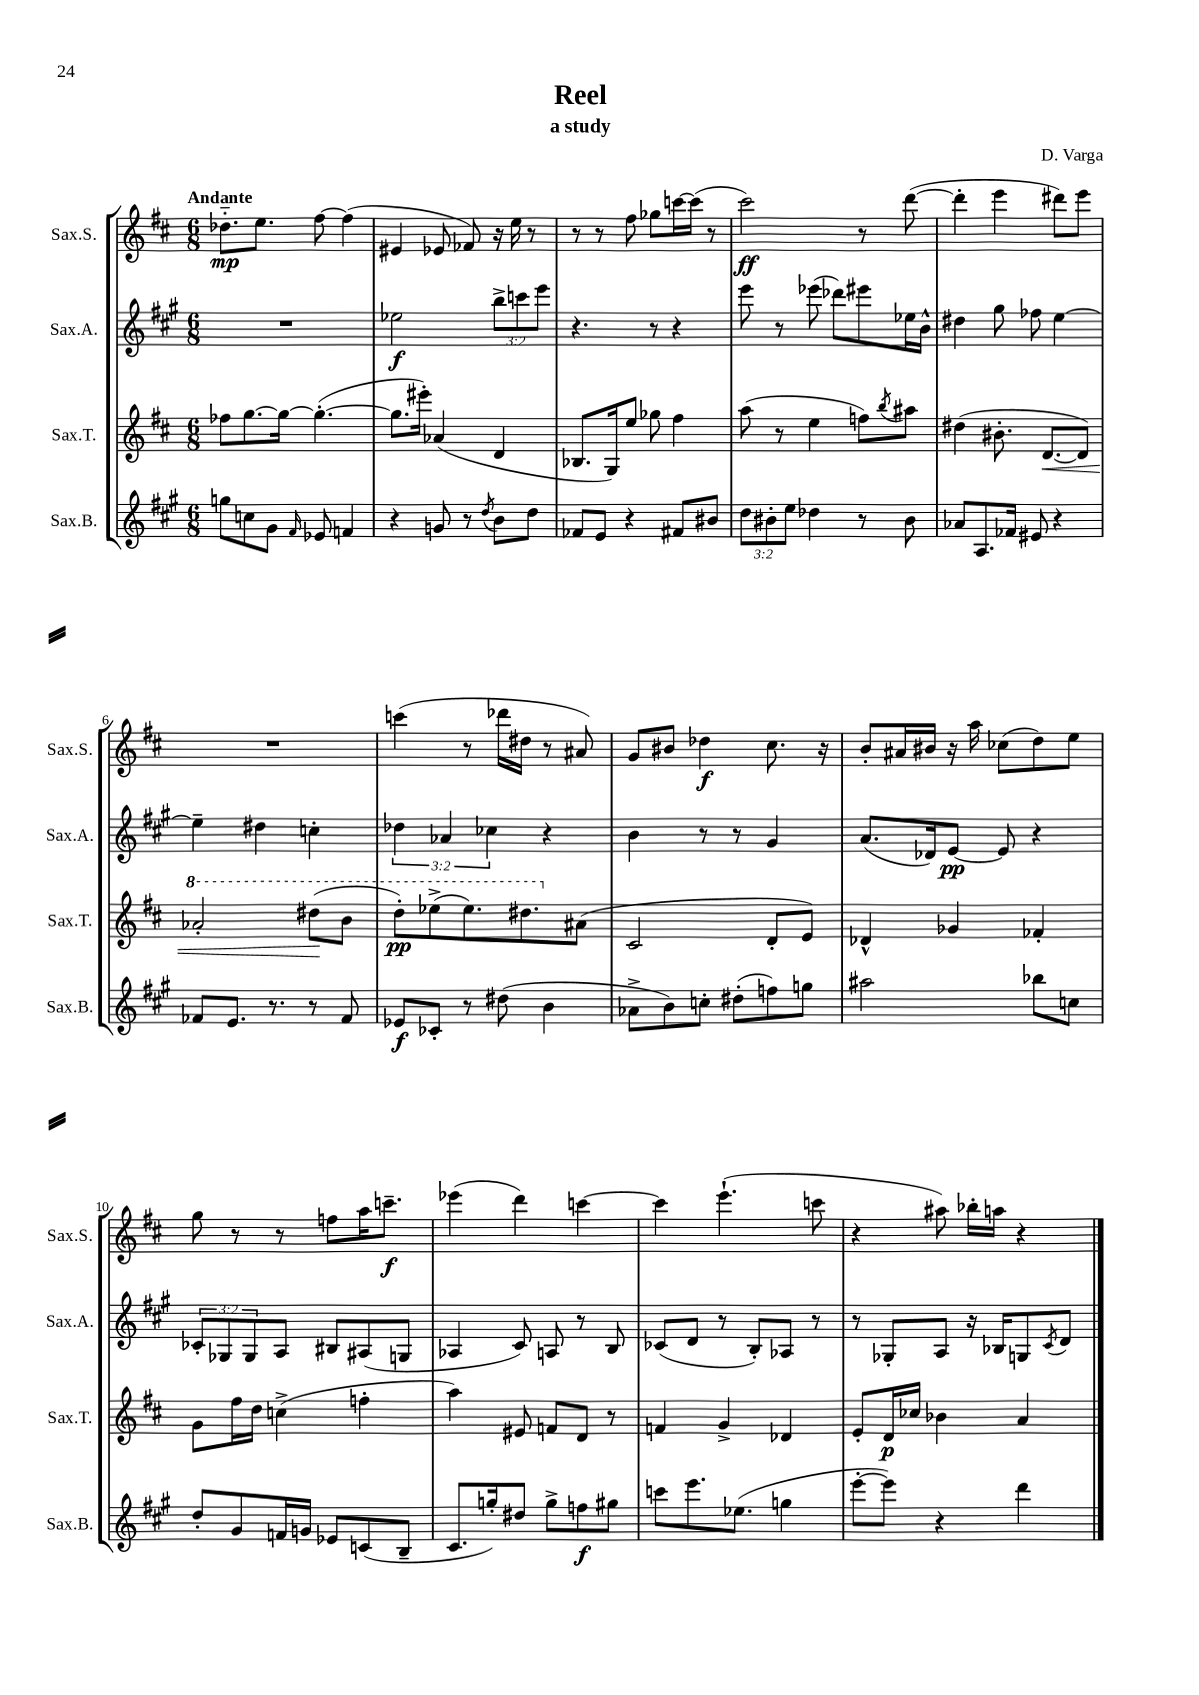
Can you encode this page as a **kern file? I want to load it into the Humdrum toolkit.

**kern	**dynam	**kern	**dynam	**kern	**dynam	**kern	**dynam
*part4	*part4	*part3	*part3	*part2	*part2	*part1	*part1
*staff4	*staff4	*staff3	*staff3	*staff2	*staff2	*staff1	*staff1
*I"Sax.B.	*	*I"Sax.T.	*	*I"Sax.A.	*	*I"Sax.S.	*
*I'Sax.B.	*	*I'Sax.T.	*	*I'Sax.A.	*	*I'Sax.S.	*
*clefG2	*	*clefG2	*	*clefG2	*	*clefG2	*
*k[f#c#g#]	*	*k[f#c#]	*	*k[f#c#g#]	*	*k[f#c#]	*
*M6/8	*	*M6/8	*	*M6/8	*	*M6/8	*
=1	=1	=1	=1	=1	=1	=1	=1
!	!	!	!	!	!	!LO:TX:a:B:t=Andante	!
8ggn\L	.	8ff-X\L	.	2.r	.	8.dd-X\L	mp
8ccn\	.	[8.gg\	.	.	.	.	.
.	.	.	.	.	.	8.ee\J	.
8g#\J	.	.	.	.	.	.	.
.	.	16gg\Jk_	.	.	.	.	.
16qqf#/	.	.	.	.	.	.	.
8e-X/	.	(4.gg'\_	.	.	.	[8ff#\	.
4fn/	.	.	.	.	.	(4ff#\]	.
=2	=2	=2	=2	=2	=2	=2	=2
4r	.	8.gg\L]	.	2ee-X\	f	4e#X/	.
.	.	16eee#X'\Jk)	.	.	.	.	.
8gn/	.	(4a-X/	.	.	.	8e-X/	.
8r	.	.	.	.	.	8f-X/)	.
8qdd/	.	.	.	.	.	.	.
8b\L	.	4d/	.	12bb^\L	.	16r	.
.	.	.	.	.	.	16ee\	.
.	.	.	.	12cccn\	.	.	.
8dd\J	.	.	.	.	.	8r	.
.	.	.	.	12eee\J	.	.	.
=3	=3	=3	=3	=3	=3	=3	=3
8f-X/L	.	8.B-X/L	.	4.r	.	8r	.
8e/J	.	.	.	.	.	8r	.
.	.	16G/k)	.	.	.	.	.
4r	.	8ee/J	.	.	.	8ff#\	.
.	.	8gg-X\	.	8r	.	8gg-X\L	.
8f#X/L	.	4ff#\	.	4r	.	[16cccn\L	.
.	.	.	.	.	.	(16ccc\JJ]	.
8b#X/J	.	.	.	.	.	8r	.
=4	=4	=4	=4	=4	=4	=4	=4
12dd\L	.	(8aa\	.	8eee\	.	2ccc#\)	ff
12b#X'\	.	.	.	.	.	.	.
.	.	8r	.	8r	.	.	.
12ee\J	.	.	.	.	.	.	.
4dd-X\	.	4ee\	.	(8eee-X\	.	.	.
.	.	.	.	8ddd-X\L)	.	.	.
8r	.	8ffn\L)	.	8eee#X\	.	8r	.
.	.	8qbb/	.	.	.	.	.
8b#\	.	8aa#X\J	.	16ee-X\L	.	([8ddd\	.
.	.	.	.	16b^^\JJ	.	.	.
=5	=5	=5	=5	=5	=5	=5	=5
8a-X/L	.	(4dd#X\	.	4dd#X\	.	4ddd'\]	.
8.A/	.	.	.	.	.	.	.
.	.	8.b#X'\	.	8gg#\	.	4eee\	.
16f-X/Jk	.	.	.	.	.	.	.
8e#X/	.	.	.	8ff-X\	.	.	.
!	!	!	!LO:HP:b	!	!	!	!
.	.	[8.d/L	<	.	.	.	.
4r	.	.	.	[4ee\	.	8ddd#X\L)	.
.	.	8d/J])	.	.	.	8eee\J	.
!!LO:LB:g=z
=6	=6	=6	=6	=6	=6	=6	=6
*	*	*8va	*	*	*	*	*
8f-X/L	.	2aa-X'/	.	4ee~\]	.	2.r	.
8.e/J	.	.	.	.	.	.	.
.	.	.	.	4dd#X\	.	.	.
8.r	.	.	.	.	.	.	.
8r	.	(8ddd#X\L	.	4ccn'\	.	.	.
8f-/	.	8bb\J	[	.	.	.	.
=7	=7	=7	=7	=7	=7	=7	=7
8e-X/L	f	8ddd'\L)	pp	6dd-X\	.	(4cccn\	.
8c-X'/J	.	(8eee-X^\	.	.	.	.	.
.	.	.	.	6a-X/	.	.	.
8r	.	8.eee-\)	.	.	.	8r	.
.	.	.	.	6cc-X\	.	.	.
(8dd#X\	.	.	.	.	.	16ddd-X\LL	.
.	.	8.ddd#X\	.	.	.	16dd#X\JJ	.
4b\	.	.	.	4r	.	8r	.
*	*	*X8va	*	*	*	*	*
.	.	(8a#X\J	.	.	.	8a#X/)	.
=8	=8	=8	=8	=8	=8	=8	=8
8a-X^\L	.	2c#/	.	4b\	.	8g/L	.
8b\)	.	.	.	.	.	8b#X/J	.
8ccn'\J	.	.	.	8r	.	4dd-X\	f
(8dd#X'\L	.	.	.	8r	.	.	.
8ffn\)	.	8d'/L	.	4g#/	.	8.cc#\	.
8ggn\J	.	8e/J)	.	.	.	.	.
.	.	.	.	.	.	16r	.
=9	=9	=9	=9	=9	=9	=9	=9
2aa#X\	.	4d-X^^/	.	(8.a/L	.	8b'/L	.
.	.	.	.	.	.	16a#X/L	.
.	.	.	.	16d-X/k)	.	16b#X/JJ	.
.	.	4g-X/	.	[8e/J	pp	16r	.
.	.	.	.	.	.	16aa\	.
.	.	.	.	8e/]	.	(8cc-X\L	.
8bb-X\L	.	4f-X'/	.	4r	.	8dd\)	.
8ccn\J	.	.	.	.	.	8ee\J	.
!!LO:LB:g=z
=10	=10	=10	=10	=10	=10	=10	=10
8dd'/L	.	8g\L	.	12c-X'/L	.	8gg\	.
.	.	.	.	12G-X/	.	.	.
8g#/	.	16ff#\L	.	.	.	8r	.
.	.	.	.	12G-/	.	.	.
.	.	16dd\JJ	.	.	.	.	.
16fn/L	.	(4ccn^\	.	8A/J	.	8r	.
16gn/JJ	.	.	.	.	.	.	.
8e-X/L	.	.	.	8B#X/L	.	8ffn\L	.
(8cn/	.	4ffn'\	.	(8A#X/	.	16aa\K	.
.	.	.	.	.	.	8.cccn~\J	f
8B~/J	.	.	.	8Gn/J	.	.	.
=11	=11	=11	=11	=11	=11	=11	=11
8.c#/L	.	4aa\)	.	4A-X/	.	(4eee-X\	.
16ggn'/k)	.	.	.	.	.	.	.
8dd#X/J	.	8e#X/	.	8c#/)	.	4ddd\)	.
8gg^\L	.	8fn/L	.	8An/	.	.	.
8ffn\	f	8d/J	.	8r	.	[4cccn\	.
8gg#X\J	.	8r	.	8B/	.	.	.
=12	=12	=12	=12	=12	=12	=12	=12
8cccn\L	.	4fn/	.	(8c-X/L	.	4ccc\]	.
8.eee\	.	.	.	8d/J	.	.	.
.	.	4g^/	.	8r	.	(4.eee`\	.
(8.ee-X\J	.	.	.	.	.	.	.
.	.	.	.	8B'/L)	.	.	.
4ggn\	.	4d-X/	.	8A-X/J	.	.	.
.	.	.	.	8r	.	8cccn\	.
=13	=13	=13	=13	=13	=13	=13	=13
[8eee'\L	.	8e'/L	.	8r	.	4r	.
8eee\J])	.	16d/L	p	8G-X'/L	.	.	.
.	.	16cc-X/JJ	.	.	.	.	.
4r	.	4b-X\	.	8A/J	.	8aa#X\)	.
.	.	.	.	16r	.	16bb-X'\LL	.
.	.	.	.	16B-X/KL	.	16aan\JJ	.
4ddd\	.	4a/	.	8Gn/	.	4r	.
.	.	.	.	8qc#/	.	.	.
.	.	.	.	8d/J	.	.	.
==	==	==	==	==	==	==	==
*-	*-	*-	*-	*-	*-	*-	*-
